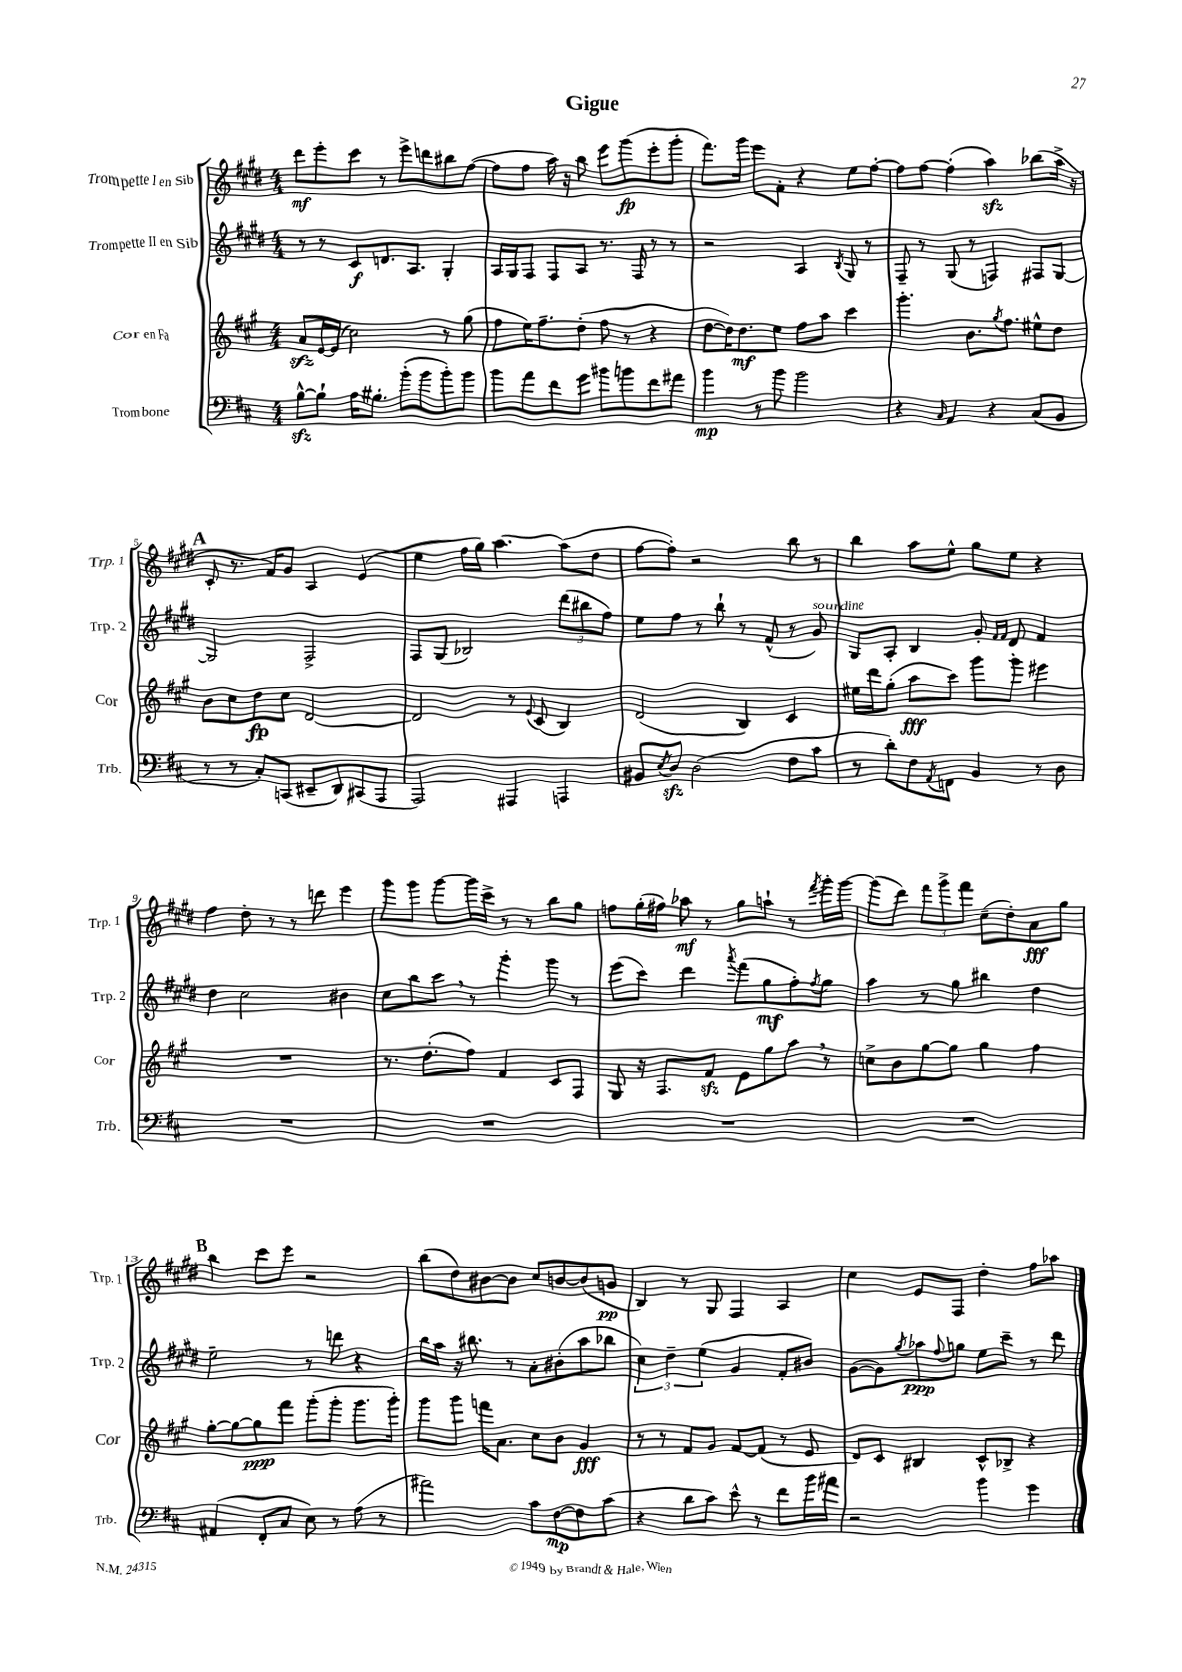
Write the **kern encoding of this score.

**kern	**kern	**kern	**kern
*staff4	*staff3	*staff2	*staff1
*clefF4	*clefG2	*clefG2	*clefG2
*k[f#c#]	*k[f#c#g#]	*k[f#c#g#d#]	*k[f#c#g#d#]
*M4/4	*M4/4	*M4/4	*M4/4
[8B^^\L	8a/L	8r	8ddd#\L
8B`\]J	[16e/L	8r	8eee'\
.	(16e/]JJ	.	.
16A\LK	2cc#\)	8c#/L	8ccc#\J
8.B#'\J	.	.	.
.	.	8.d/	8r
(8b'\L	.	.	8eee^\L
.	.	8.A/J	.
8b\	.	.	8ddd\
8b'\)	8r	4G#'/	8bb#\
8b\J	(8gg#\	.	([8ff#\J
=	=	=	=
8b\L	8ff#\L	16A/LL	8ff#\]L
.	.	16G#/J	.
8a\	16ee\K)	8F#/J	8ff#\J
.	8.ff#~\	.	.
8f#\	.	8F#/L	16aa\)
.	.	.	16r
8g\J	(8dd'\J	8A/J	8bb\
8b#\L	8ff#\	8.r	8eee\L
8b\	8r	.	(8ggg#\
.	.	16F#/	.
8f#\	4r	8r	8eee'\
8a#\J	.	8r	8ggg#'\J
=	=	=	=
4b\	[8dd\L	2r	8.fff#\L)
.	16dd\]K)	.	.
.	8.dd\	.	16ggg#\Jk
8r	.	.	8eee\L
8b\	8ee\J	.	8f#'\J
2b\	8ff#\L	4A/	4r
.	8aa\J	.	.
.	.	8qB/	.
.	4ccc#\	8G#/	8ee\L
.	.	8r	[8ff#'\J
=	=	=	=
4r	4.ggg#'\	8F#~/	8ff#\]L
.	.	8r	[8ff#\J
16qqC#/	.	.	.
4AA/	.	(8G#/	(4ff#'\]
.	8.b\L	8r	.
4r	.	4F/)	4aa\)
.	8qgg#/	.	.
.	8.ff#\J	.	.
(8C#/L	8ee#^^\L	8F#/L	(8bb-\L
8BB/J	8dd\J	[8G#/J	16aa^\Jk
.	.	.	16r
=	=	=	=
8r	8b\L	2G#/]	8c#'/
8r	8cc#\	.	8.r
8C#'/L)	8dd\	.	.
.	.	.	16f#/LK)
(8CC/J	8cc#\J	.	8g#/J
8EE#~/L	[2d/	2F#^/	4A/
8DD/)	.	.	.
(8CC#/	.	.	(4e/
8AAA/J	.	.	.
=	=	=	=
2AAA/)	2d/]	8F#/L	4ee\
.	.	(8G#/J	.
.	.	2B-/)	16ff#\LL
.	.	.	16gg#\JJ)
.	.	.	[4.aa\
4AAA#/	8r	.	.
.	8qqe/	.	.
.	(8c#/	.	.
4AAA/	4B/)	(12ddd#\L	(8aa\]L
.	.	12bb#\	.
.	.	.	8dd#\J
.	.	12ff#\J)	.
=	=	=	=
8BB#/L	(2d/	8ee\L	[8ff#\L
8qE/	.	.	.
8D/J	.	8ff#\J	8ff#'\]J)
(2D\	.	8r	2r
.	.	8bb`\	.
.	4B/)	8r	.
.	.	(8f#^^/	.
8F#\L	4c#/	8r	8bb\
8c#\J	.	8g#/)	8r
=	=	=	=
8r	16ee#\LL	8G#/L	4bb\
.	16ddd\J	.	.
8d'\L)	(8gg#'\J	8A'/J	.
8F#\	8aa\L	4B/	8aa\L
8qAA/	.	.	.
8FF\J	8ccc#\J)	.	8ee^^\J
4BB/	8ggg#\L	8g#'/	8gg#\L
.	.	16qqf#/LL	.
.	.	16qqf#/JJ	.
.	8ggg#'\J	8d#/	8ee\J
8r	4eee#\	4f#/	4r
8D\	.	.	.
=	=	=	=
1r	1r	4dd#\	4ff#\
.	.	2cc#\	8dd#'\
.	.	.	8r
.	.	.	8r
.	.	.	8ddd\
.	.	4b#\	4eee\
=	=	=	=
1r	8.r	8cc#\L	8ggg#\L
.	.	8bb\	8ggg#\J
.	(8.dd'\L	.	.
.	.	8ccc#\J	[8ggg#\L
.	8ff#\J)	8r	16ggg#\]L
.	.	.	16ccc#^\JJ
.	4f#/	4ggg#'\	8r
.	.	.	8r
.	8c#/L	8ggg#\	8bb\L
.	8F#/J	8r	8gg#\J
=	=	=	=
1r	8G#/	(8eee\L	8ff\L
.	16r	8ccc#\J)	(16gg#'\L
.	8.F#/L	.	16ff#\JJ)
.	.	4ddd#\	8aa-\
.	8f#/J	.	8r
.	.	8qaaa/	.
.	8e\L	(8fff#\L	8gg#\L
.	8gg#\	8gg#\	8aa`\J
.	8aa\J	8ff#'\)	8r
.	.	8qff#/	8qfff#/
.	8r	8gg#\J	16ggg#'\LL
.	.	.	[16ggg#\JJ
=	=	=	=
1r	8cc^\L	4aa\	(8ggg#\]L
.	8b\	.	8ddd#\J)
.	[8gg#\	8r	12fff#\L
.	.	.	12ggg#^\
.	8gg#\]J	8gg#\	.
.	.	.	12fff#\J
.	4gg#\	4bb#\	(8cc#~\L
.	.	.	8dd#'\)
.	4ff#\	4dd#\	8a\
.	.	.	8gg#\J
=	=	=	=
(4AA#/	[8gg#'\L	2ee~\	4bb\
.	8gg#\_	.	.
8FF#'/L	8gg#\]	.	8ccc#\L
8C#/J	8fff#\J	.	8eee\J
8E\)	(8ggg#'\L	8r	2r
8r	8ggg#'\J	8ddd\	.
(8A\	8.ggg#\L	4r	.
8r	.	.	.
.	16ggg#'\Jk)	.	.
=	=	=	=
2a#\)	8ggg#\L	16bb\LL	(8bb\L
.	.	16aa\JJ	.
.	8ggg#\J	16r	8dd#\)
.	.	8.bb#\	.
.	16fff\LK	.	[8b#\
.	8.a\J	.	.
.	.	8r	8b#\]J
8c#\L	8cc#\L	8a'\L	8cc#/L
[8F#\	8b\J	(8b#'\	[8b/
8F#\]	4g#/	8aa\	(8b/]
(8c#\J	.	8bb-\J	8g/J
=	=	=	=
4r	8r	6cc#\)	4B/)
.	8r	.	.
.	.	6dd#~\	.
8d\L	8f#/L	.	8r
.	.	(6ee\	.
8c#\J)	8g#/J	.	8G#/
8e^^\	[8f#/L	4g#/	4F#/
8r	(8f#/]J	.	.
8f#\L	8r	8f#'/L	4A/
16b\L	8e/	8b#/J)	.
16a#\JJ	.	.	.
=	=	=	=
2r	8d/L)	([8g#\L	4cc#\
.	8c#/J	8g#\])	.
.	.	8qgg#/	.
.	4B#/	8aa-\	8e/L
.	.	8qqff#/	.
.	.	8gg\J	8F#/J
4b\	8c#^^/L	8ee\L	4dd#'\
.	8B-^/J	8ccc#~\J	.
4g\	4r	8r	8ff#\L
.	.	8ddd#\	8aa-\J
==	==	==	==
*-	*-	*-	*-
